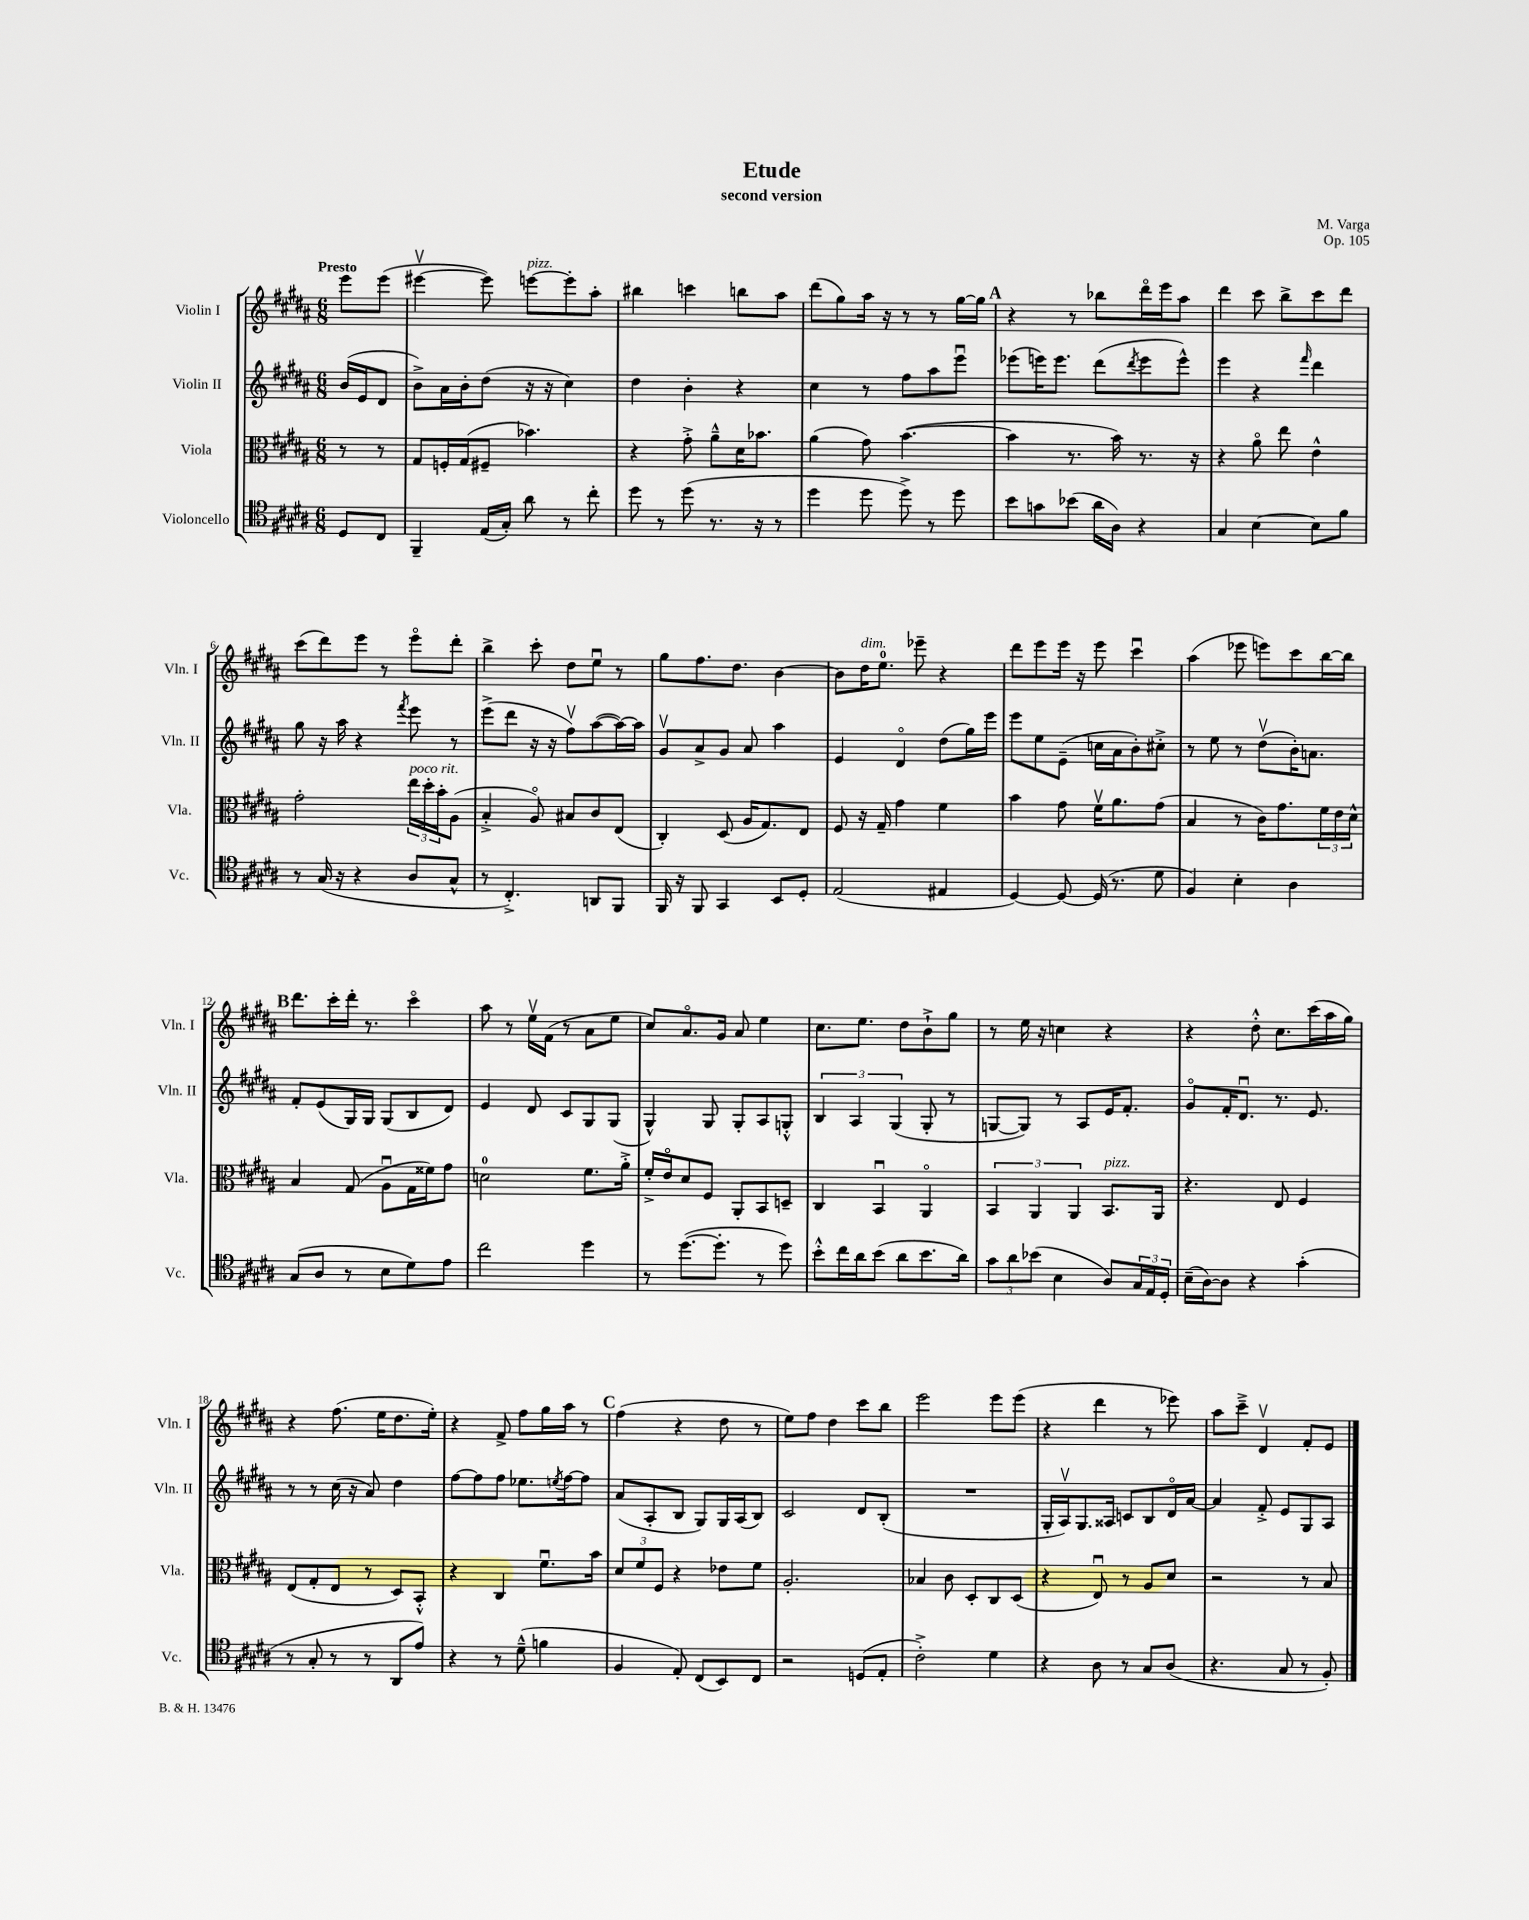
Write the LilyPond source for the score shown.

\header { title = "Etude" composer = "M. Varga" subtitle = "second version" opus = "Op. 105" }
<<
\new StaffGroup <<
\new Staff = "s0" \with { instrumentName = "Violin I" shortInstrumentName = "Vln. I" } {
    \clef treble \key b \major \numericTimeSignature \time 6/8 \partial 4 \tempo "Presto"
    e'''8 e'''8( |
    eis'''4~\upbow eis'''8) e'''8~^\markup { \italic "pizz." } e'''8-. ais''8-. |
    bis''4 c'''4 b''8 ais''8 |
    dis'''8( gis''8) ais''16 r16 r8 r8 gis''16~ gis''16 |
    \mark \markup { \bold "A" } r4 r8 bes''8 dis'''16\flageolet e'''16 ais''8 |
    dis'''4 cis'''8 b''8-> cis'''8 dis'''8 |
    cis'''8( dis'''8) e'''8 r8 e'''8\flageolet dis'''8-. |
    b''4-> cis'''8-. dis''8 e''8\downbow r8 |
    gis''8 fis''8. dis''8. b'4~ |
    b'8 dis''16^\markup { \italic "dim." } e''8.-0 ees'''8-- r4 |
    dis'''8 e'''8 e'''16 r16 e'''8 cis'''4\downbow |
    ais''4( ees'''8 e'''8) cis'''8 b''16~ b''16 |
    \mark \markup { \bold "B" } dis'''8. cis'''16-. dis'''16-. r8. cis'''4\flageolet |
    ais''8 r8 e''16\upbow fis'16( r8 ais'8 e''8 |
    cis''8) ais'8.\flageolet gis'16 ais'8 e''4 |
    cis''8. e''8. dis''8 b'8-!-> gis''8 |
    r8 e''16 r16 c''4 r4 |
    r4 dis''8-.-^ cis''8. cis'''16( ais''16 gis''16) |
    r4 fis''8.( e''16 dis''8. e''16-.) |
    r4 fis'8-> fis''8 gis''16 ais''16 r8 |
    \mark \markup { \bold "C" } fis''4( r4 dis''8 r8 |
    e''8) fis''8 dis''4 cis'''8 b''8 |
    e'''2 e'''8 e'''8( |
    r4 dis'''4 r8 ees'''8) |
    ais''8 cis'''8---> dis'4\upbow fis'8-. e'8 \bar "|." |
}
\new Staff = "s1" \with { instrumentName = "Violin II" shortInstrumentName = "Vln. II" } {
    \clef treble \key b \major \numericTimeSignature \time 6/8 \partial 4
    b'16( e'16 dis'8 |
    b'8->) ais'16 b'16-. dis''8( r16 r16 cis''4) |
    dis''4 b'4-. r4 |
    cis''4 r8 fis''8 ais''8 e'''8\downbow |
    \mark \markup { \bold "A" } ees'''8( e'''16) e'''8. dis'''8( \acciaccatura { dis'''8 } e'''8 e'''8-^) |
    e'''4 r4 \grace { fis'''16 } dis'''4 |
    gis''8 r16 ais''16 r4 \acciaccatura { fis'''8 } e'''8 r8 |
    e'''8->( dis'''8 r16 r16 fis''8\upbow) ais''8~( ais''16~) ais''16 |
    gis'8\upbow ais'8-> gis'8 ais'8 ais''4 |
    e'4 dis'4\flageolet dis''8( gis''16) e'''16 |
    e'''8 e''8 e'8--( c''16 ais'16 b'8-.) cis''8-.-> |
    r8 e''8 r8 dis''8\upbow( b'16-.) a'8. |
    \mark \markup { \bold "B" } fis'8-. e'8( gis16) gis16 gis8( b8 dis'8) |
    e'4 dis'8 cis'8 gis8 gis8( |
    gis4-^) gis8 gis8-. ais8 g8-.-^ |
    \tuplet 3/2 { b4 ais4 gis4( } gis8-. r8 |
    g8~ g8) r8 ais8 e'16 fis'8.-. |
    gis'8\flageolet fis'16-. dis'8.\downbow r8. e'8. |
    r8 r8 cis''16( r16 ais'8) dis''4 |
    fis''8~ fis''8 fis''8 ees''8. \acciaccatura { e''8 } fis''16~ fis''8 |
    \mark \markup { \bold "C" } ais'8( ais8-. b8 gis8) gis16 ais16( b8) |
    cis'2 dis'8 b8-.( |
    R2. |
    gis16-. ais16\upbow) gis8. aisis16 c'8 b8 dis'16\flageolet ais'16~ |
    ais'4 fis'8-.-> e'8 gis8 ais8 \bar "|." |
}
\new Staff = "s2" \with { instrumentName = "Viola" shortInstrumentName = "Vla." } {
    \clef alto \key b \major \numericTimeSignature \time 6/8 \partial 4
    r8 r8 |
    gis8 f16-. gis16( fis8-- bes'4.) |
    r4 gis'8-.-> ais'8---^ dis'16 bes'8. |
    ais'4( gis'8) b'4.~( |
    \mark \markup { \bold "A" } b'4 r8. b'16) r8. r16 |
    r4 ais'8\flageolet e''8 e'4-^ |
    gis'2-. \tuplet 3/2 { e''16^\markup { \italic "poco rit." } dis''16-. b'16-. } ais8( |
    b4-.-> ais8\flageolet) bis8 cis'8 e8( |
    cis4-.) dis8( ais16 gis8.) e8 |
    fis8 r16 gis16-- gis'4 fis'4 |
    b'4 gis'8 fis'16\upbow ais'8. gis'8( |
    b4 r8 cis'16) gis'8. \tuplet 3/2 { fis'16 e'16 dis'16-^ } |
    \mark \markup { \bold "B" } b4 gis8( ais8\downbow gis16 fisis'16) gis'8 |
    d'2-0 fis'8. ais'16-.-> |
    fis'16-.-> e'16\flageolet dis'8 fis8 ais,8-. b,8 d8-- |
    cis4 b,4\downbow ais,4\flageolet |
    \tuplet 3/2 { b,4 ais,4 ais,4 } b,8.^\markup { \italic "pizz." } ais,16 |
    r4. e8 fis4 |
    e8( gis8-. e8 r8 dis8) b,8-.-^ |
    r4 cis4 fis'8.\downbow b'16 |
    \mark \markup { \bold "C" } \tuplet 3/2 { dis'8 fis'8 fis8 } r4 ees'8 fis'8 |
    ais2.-. |
    bes4 cis'8 dis8-. cis8 dis8( |
    r4 e8\downbow) r8 ais8 dis'8 |
    r2 r8 b8 \bar "|." |
}
\new Staff = "s3" \with { instrumentName = "Violoncello" shortInstrumentName = "Vc." } {
    \clef tenor \key b \major \numericTimeSignature \time 6/8 \partial 4
    dis8 cis8 |
    fis,4-- e16( gis16-.) ais'8 r8 cis''8-. |
    dis''8 r8 dis''8( r8. r16 r8 |
    dis''4 dis''8 dis''8->) r8 dis''8 |
    \mark \markup { \bold "A" } b'8 g'8 bes'8( ais'16 ais16) r4 |
    gis4 b4~ b8 fis'8 |
    r8 gis16( r16 r4 ais8 gis8-^ |
    r8 cis4.-.->) a,8 fis,8 |
    fis,16 r16 fis,8 gis,4 b,8 dis8-. |
    e2( eis4 |
    dis4~) dis8~ dis16( r8. dis'8 |
    fis4) b4-. ais4 |
    \mark \markup { \bold "B" } gis8( ais8 r8 b8 dis'8) e'8 |
    cis''2 dis''4 |
    r8 dis''8.~( dis''8.-. r8 dis''8) |
    b'8-.-^ cis''16 ais'16 b'8( ais'8 b'8. ais'16) |
    \tuplet 3/2 { gis'8 ais'8 bes'8( } b4 ais8) \tuplet 3/2 { gis16 e16 dis16-. } |
    b16--( ais16~) ais8 r4 gis'4-.( |
    r8 gis8-. r8 r8 ais,8 e'8) |
    r4 r8 dis'8---^( f'4 |
    \mark \markup { \bold "C" } fis4 e8-.) cis8( b,8) cis8 |
    r2 d8( e8-. |
    cis'2-.->) dis'4 |
    r4 ais8 r8 gis8 ais8( |
    r4. gis8 r8 fis8-.) \bar "|." |
}
>>
>>
